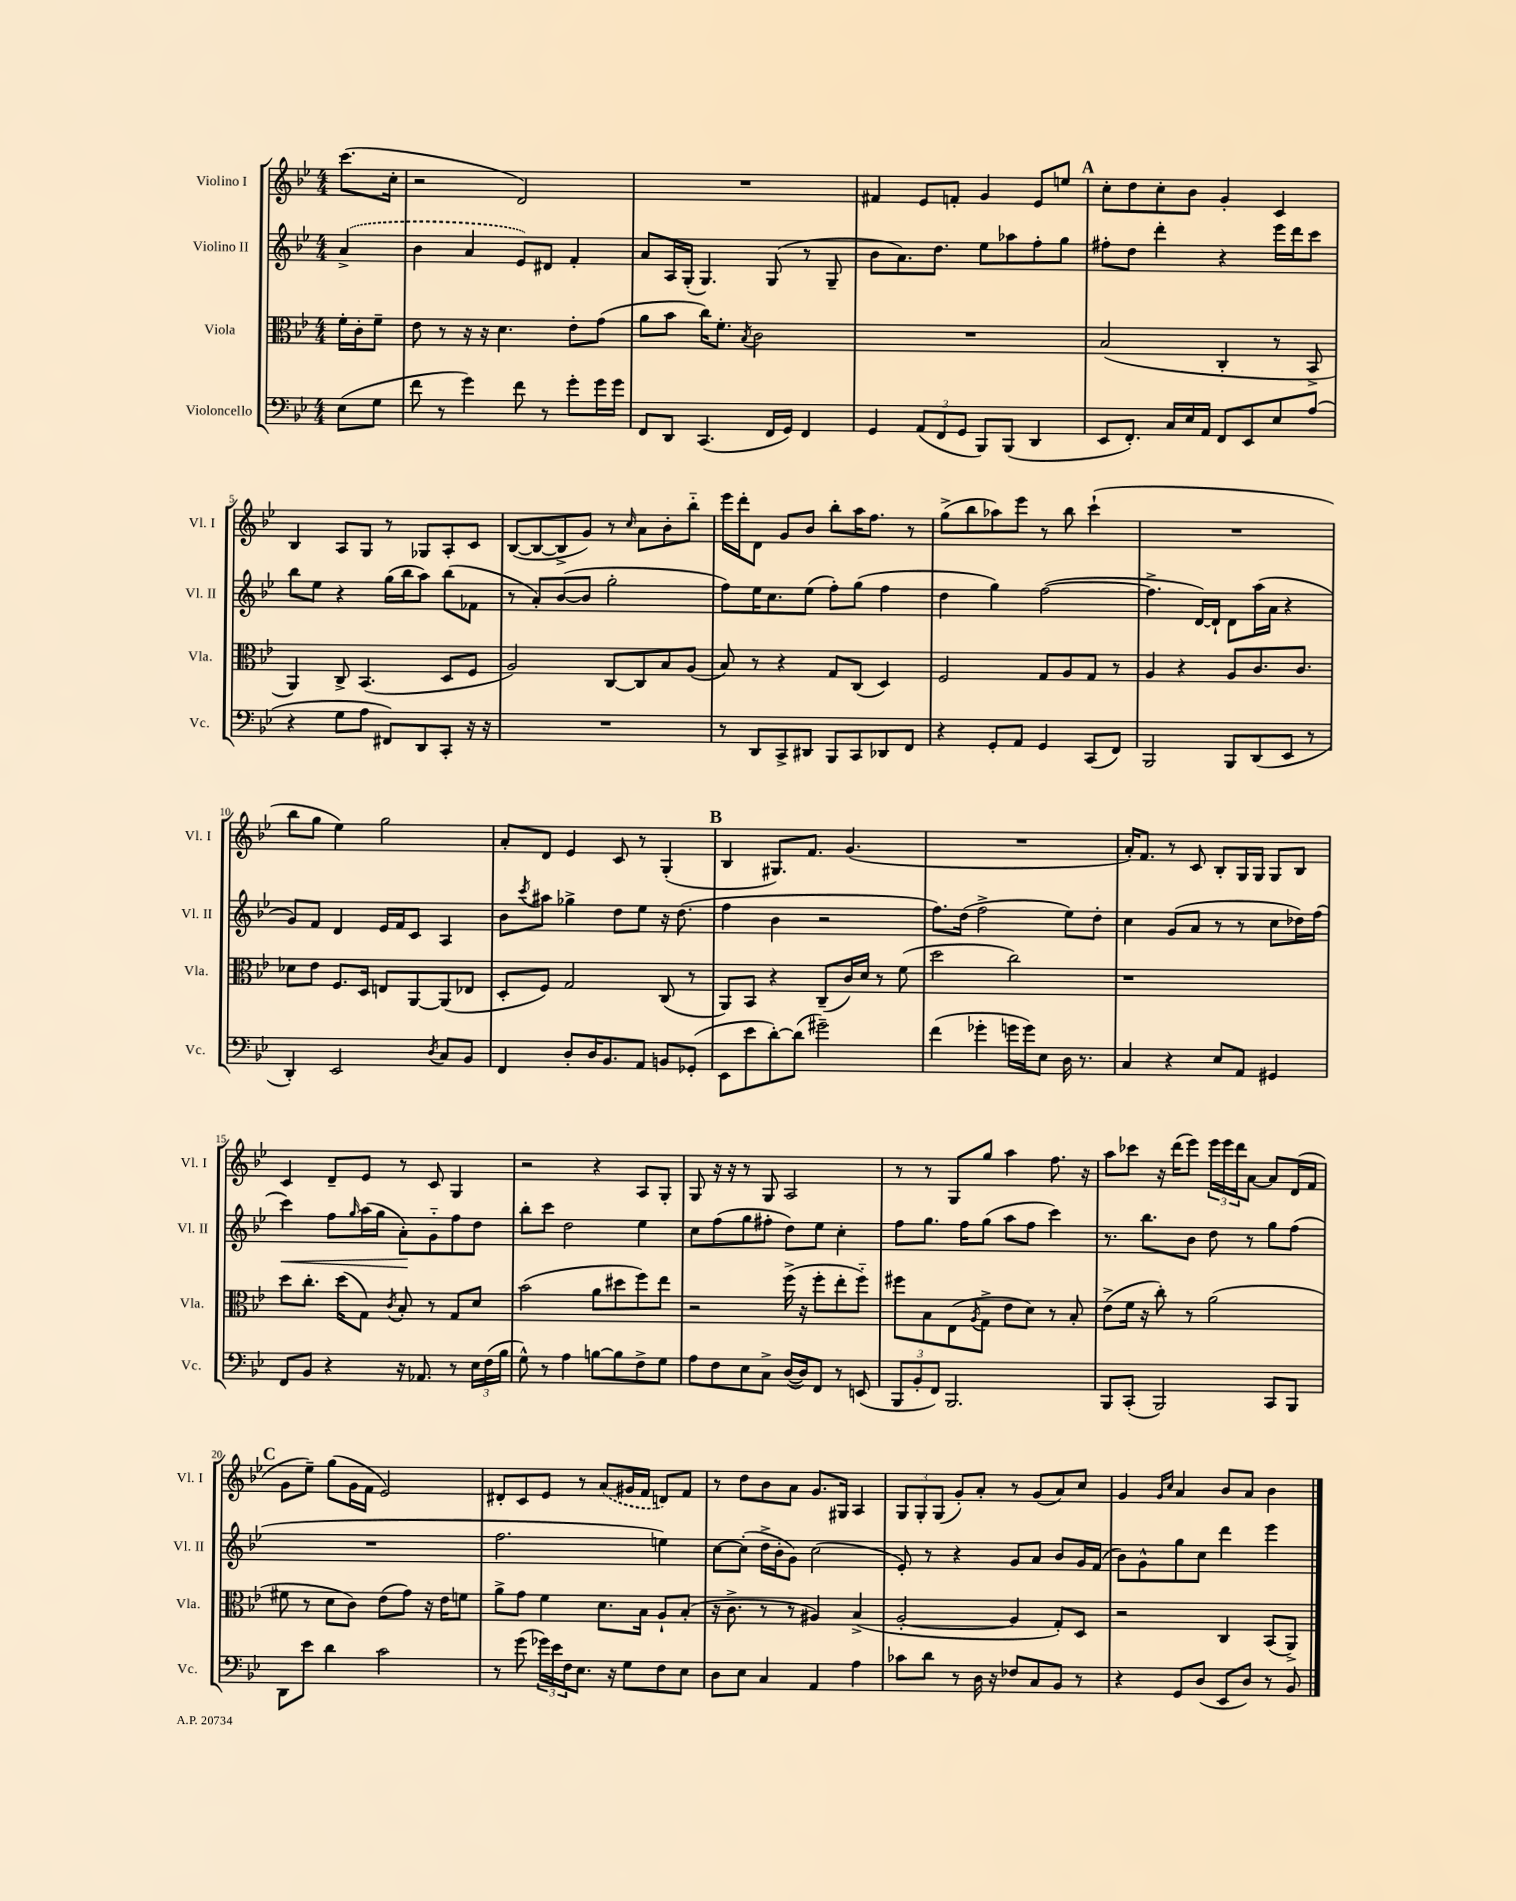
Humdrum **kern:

**kern	**kern	**kern	**kern
*staff4	*staff3	*staff2	*staff1
*clefF4	*clefC3	*clefG2	*clefG2
*k[b-e-]	*k[b-e-]	*k[b-e-]	*k[b-e-]
*M4/4	*M4/4	*M4/4	*M4/4
(8E-	16f'	(4a^	(8.ccc
.	16c'	.	.
8G	8f~	.	.
.	.	.	16cc'
=	=	=	=
8f	8e-	4b-	2r
8r	8r	.	.
4g)	16r	4a	.
.	16r	.	.
.	4.d	.	.
8f	.	8e-)	2d)
8r	.	8d#	.
8g'	8e-'	4f'	.
16g	(8g	.	.
16g	.	.	.
=	=	=	=
8FF	8a	8a	1r
8DD	8b-	16A	.
.	.	(16G'	.
(4.CC	16cc)	4.G)	.
.	8.f'	.	.
.	8qB-	.	.
.	2c	.	.
16FF	.	(8G	.
16GG)	.	.	.
4FF	.	8r	.
.	.	8G~	.
=	=	=	=
4GG	1r	8b-	4f#
.	.	8.a)	.
(12AA	.	.	8e-
.	.	8.dd	.
12FF	.	.	.
.	.	.	8f'
12GG	.	.	.
8BBB-)	.	8ee-	4g
(8BBB-	.	8aa-	.
4DD	.	8ff'	8e-
.	.	8gg	8ee
=	=	=	=
8EE-	(2B-	8ff#'	8cc'
8.FF')	.	8dd	8dd
.	.	4ddd'	8cc'
16C	.	.	.
16E-	.	.	8b-
16AA	.	.	.
8FF	4C'	4r	4g'
8EE-	.	.	.
8E-	8r	16eee-	4c
.	.	16ddd	.
(8A	8BB-^	8ccc	.
=	=	=	=
4r	4AA)	8bb-	4B-
.	.	8ee-	.
8G	8C^	4r	8A
8A	(4.BB-	.	8G
8FF#)	.	(16gg	8r
.	.	16bb-	.
8DD	.	8aa)	8G-
8CC'	8D	(8bb-	8A'
16r	8F	8f-	8c
16r	.	.	.
=	=	=	=
1r	2A)	8r	([8B-
.	.	8a')	8B-_
.	.	([8b-	8B-^]
.	.	8b-]	8g)
.	[8C	2gg'	8r
.	.	.	16qqcc
.	8C]	.	8a
.	8B-	.	8b-'
.	(8A	.	8bb-'~
=	=	=	=
8r	8B-)	8ff)	16eee-
.	.	.	16ddd'
8DD	8r	16ee-	8d
.	.	8.cc	.
8CC^	4r	.	8g
8DD#	.	(8ee-	8b-
8BBB-	8G	8ff')	8bb-'
8CC	(8C	(8gg	16aa
.	.	.	8.ff
8DD-	4D)	4ff	.
8FF	.	.	8r
=	=	=	=
4r	2F	4dd	(8gg^
.	.	.	8bb-
8GG'	.	4gg)	8aa-)
8AA	.	.	8eee-
4GG	8G	([2ff	8r
.	8A	.	8bb-
(8CC	8G	.	(4ccc`
8FF)	8r	.	.
=	=	=	=
2BBB-	4A	4.ff^]	1r
.	4r	.	.
.	.	[16d)	.
.	.	16d`]	.
8BBB-	8A	8d	.
(8DD	8.c	(16aa	.
.	.	16a	.
8EE-	.	4r	.
.	8.c	.	.
8r	.	.	.
=	=	=	=
4DD')	8d-	8g)	8bb-
.	8e-	8f	8gg
2EE-	8.F	4d	4ee-)
.	16D	.	.
.	8E	16e-	2gg
.	.	16f	.
.	[8AA	8c	.
8qD	.	.	.
8C	(8AA]	4A	.
8BB-	8E-	.	.
=	=	=	=
4FF	8D'	8b-	8a'
.	.	8qccc	.
.	8F)	8aa#	8d
8D'	2G	4gg-^	4e-
16D	.	.	.
8.BB-	.	.	.
.	.	8dd	8c
8AA	.	8ee-	8r
8BB	(8C	16r	(4G'
.	.	(8.dd	.
(8GG-'	8r	.	.
=	=	=	=
8EE-	8AA)	4ff	4B-
8e-	8BB-	.	.
[8d')	4r	4b-	8.G#)
(8d]	.	.	.
.	.	.	8.f
2g#~)	(8C~	2r	.
.	16c)	.	(4.g
.	16d	.	.
.	8r	.	.
.	(8f	.	.
=	=	=	=
(4f	2dd	8.ff)	1r
.	.	(16dd	.
4g-'	.	2ff^	.
16g	2cc)	.	.
16g)	.	.	.
8E-	.	.	.
16D	.	8ee-)	.
8.r	.	.	.
.	.	8dd'	.
=	=	=	=
4C	1r	4cc	16a')
.	.	.	8.f
4r	.	(8g	8r
.	.	8a	8c
8E-	.	8r	8B-'
8AA	.	8r	16G
.	.	.	16G
4GG#	.	8cc	8G
.	.	16dd-)	8B-
.	.	(16ff	.
=	=	=	=
8FF	8dd	4ccc)	4c
8BB-	8.cc'	.	.
4r	.	8ff	8d~
.	(16dd	.	.
.	.	16qqgg	.
.	8G)	(16aa	8e-
.	.	16gg	.
.	8qc	.	.
16r	8B-'	8a')	8r
8.AA-	.	.	.
.	8r	8g'~	8c
8r	8G	8ff	4G
24E-	8d	8dd	.
(24F	.	.	.
24B-	.	.	.
=	=	=	=
8G^^)	(2b-	8bb-'	2r
8r	.	8ccc	.
4A	.	2dd	.
[8B	8a	.	4r
8B]	8dd#	.	.
8F^	8ff)	4ee-	8A
8G	8ee-	.	8G'
=	=	=	=
8A	2r	8cc	8G
8F	.	(8ff	16r
.	.	.	16r
8E-	.	8gg	8r
8C^	.	8ff#'	8G
([16D	(16ff^	8dd)	2A
16D])	16r	.	.
8FF	8ff'	8ee-	.
8r	8ee-'	4cc'	.
(8EE	8ff'~)	.	.
=	=	=	=
12BBB-	8ff#	8ff	8r
12BB-'	.	.	.
.	8B-	8.gg	8r
12FF)	.	.	.
2.BBB-	(8E-	.	8G
.	.	16ff	.
.	8qA	.	.
.	8G^	(8gg	8gg
.	8e-	8aa	4aa
.	8d)	8ff	.
.	8r	4ccc)	8.ff
.	8B-'	.	.
.	.	.	16r
=	=	=	=
8BBB-	(8e-^	8.r	8aa
(8CC'	16f	.	8ccc-
.	16r	8.bb-	.
2BBB-)	8cc')	.	16r
.	.	.	(16ddd
.	8r	8b-	8eee-)
.	(2a	8dd	24eee-
.	.	.	24eee-
.	.	.	24ddd
.	.	8r	[8a
8CC	.	8gg	8a]
8BBB-	.	(8ff	(16d
.	.	.	16f
=	=	=	=
8DD	8f#	1r	8g
8e-	8r	.	8ee-~)
4d	8d	.	(8gg
.	8c)	.	16g
.	.	.	16f
2c	(8e-	.	2e-)
.	8g)	.	.
.	16r	.	.
.	16e-	.	.
.	8f	.	.
=	=	=	=
8r	8a^	2.ff	8d#'
(8g	8g	.	8c
24g-)	4f	.	8e-
24e-	.	.	.
24F	.	.	.
8.E-	.	.	8r
.	8.d	.	(8a
16r	.	.	.
8G	.	.	16g#
.	16B-	.	16f
8F	8A`	4ee)	8d)
8E-	(8B-'	.	8f
=	=	=	=
8D	16r	[8cc	8r
.	8.c^	.	.
8E-	.	(8cc']	8dd
4C	8r	16dd^	8b-
.	.	16b-'	.
.	8r	8g)	8a
4AA	4A#)	(2cc	8.g
.	.	.	16G#
4A	(4B-^	.	4A
=	=	=	=
8c-	[2A'	8e-')	12G
.	.	.	12G'
8d	.	8r	.
.	.	.	(12G
8r	.	4r	8g')
16D	.	.	8a'
16r	.	.	.
8F-	4A]	8g	8r
8C	.	8a	(8g
8BB-	8G')	8b-	8a)
8r	8D	16g	8cc
.	.	(16f	.
=	=	=	=
4r	2r	8b-)	4g
.	.	8g^^	.
.	.	.	16qqg
.	.	.	16qqcc
8GG	.	8gg	4a
(8D	.	8cc	.
8EE-	4C	4ddd	8b-
8D)	.	.	8a
8r	(8BB-	4eee-	4b-
8BB-	8AA^)	.	.
==	==	==	==
*-	*-	*-	*-
